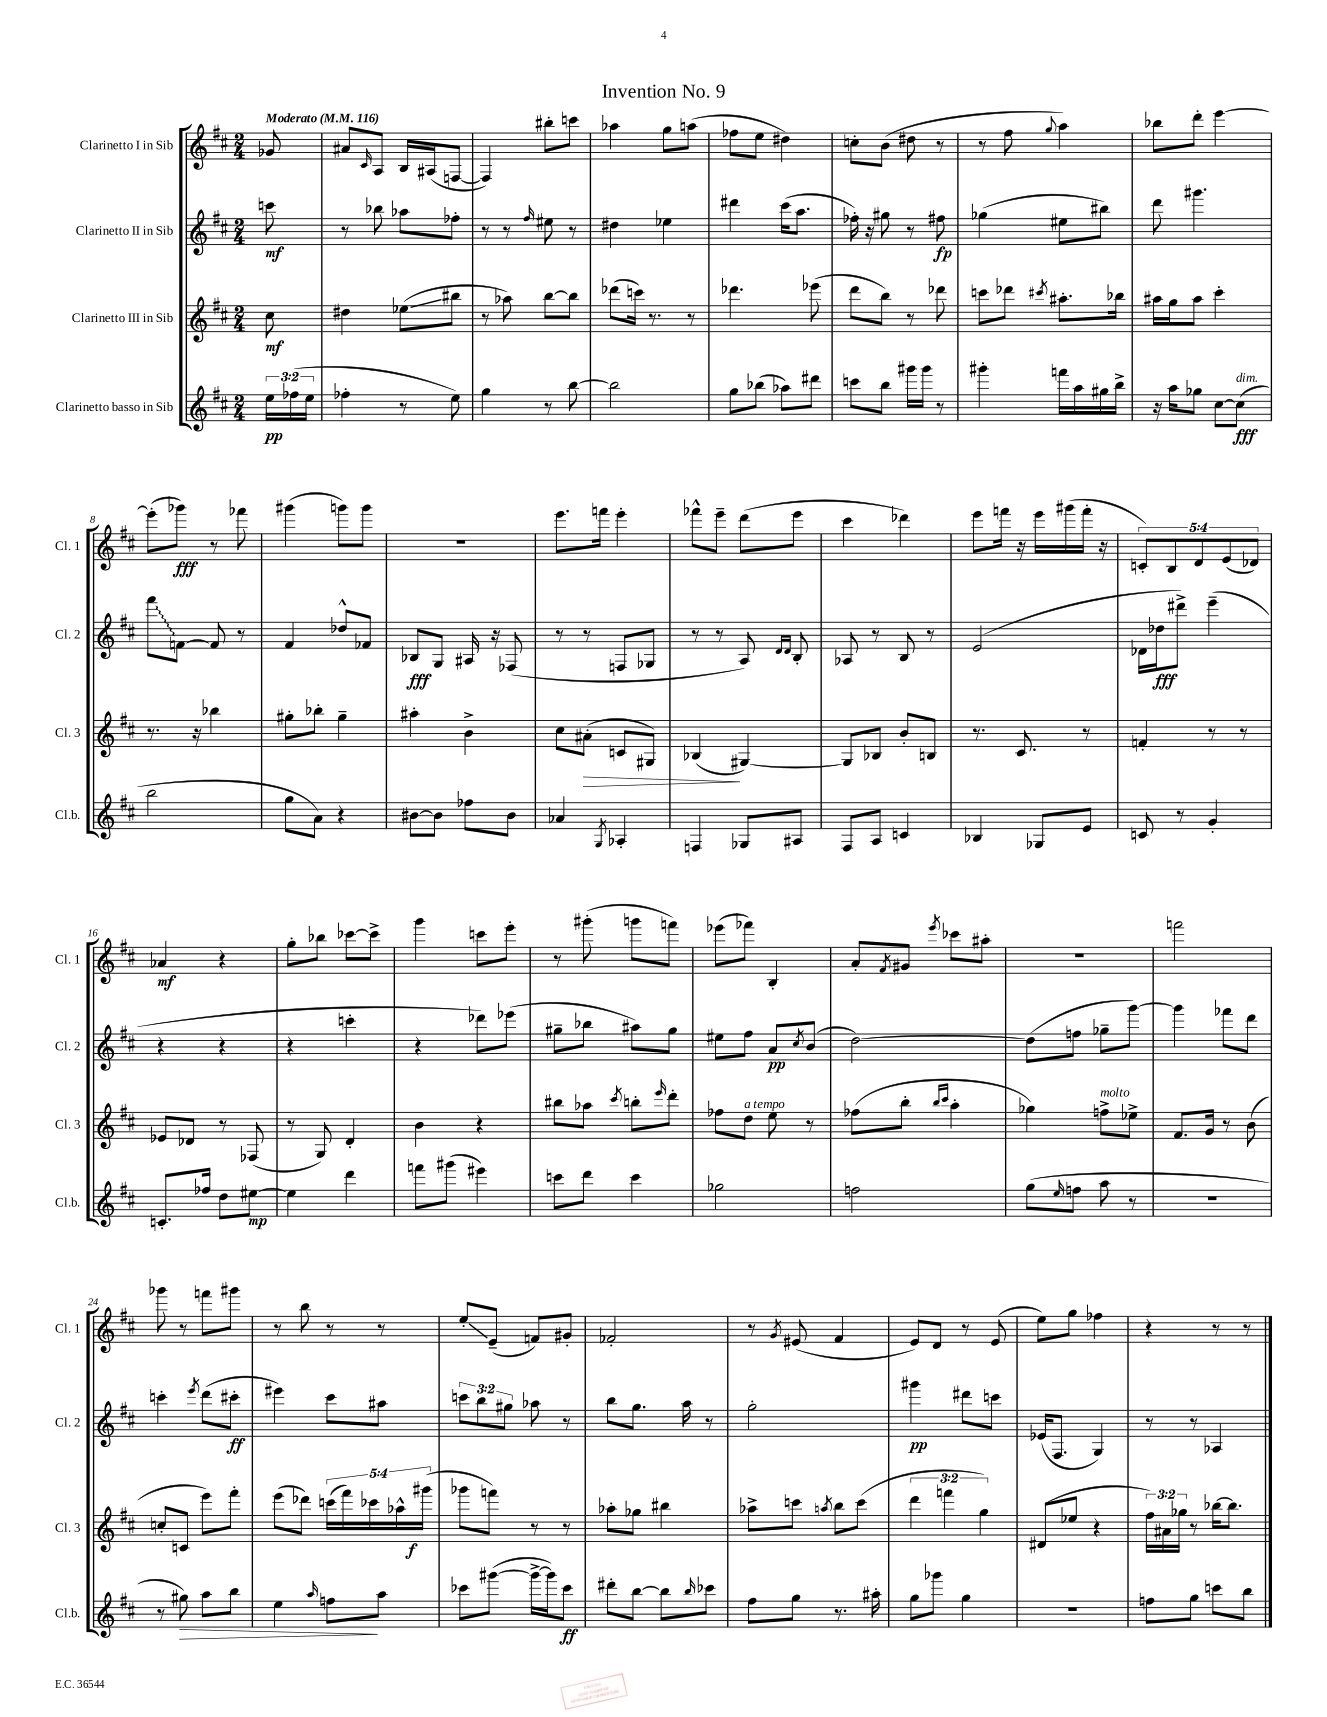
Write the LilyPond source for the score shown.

\header { title = "Invention No. 9" }
<<
\new StaffGroup <<
\new Staff = "s0" \with { instrumentName = "Clarinetto I in Sib" shortInstrumentName = "Cl. 1" } {
    \clef treble \key d \major \numericTimeSignature \time 2/4 \override Staff.TupletNumber.text = #tuplet-number::calc-fraction-text \partial 8 \tempo "Moderato" 4 = 116
    ges'8 |
    ais'8 \grace { cis'16 } a8 b16 ais16( f8~ |
    f4) bis''8-. c'''8 |
    aes''4 g''8 a''8( |
    fes''8 e''8 dis''4) |
    c''8-. b'8( dis''8 r8 |
    r8 fis''8 \appoggiatura { g''8 } a''4) |
    bes''8 d'''8-. e'''4~ |
    e'''8-.( ges'''8\fff) r8 fes'''8 |
    gis'''4( g'''8) g'''8 |
    r2 |
    e'''8. f'''16 e'''4-. |
    fes'''8-^ e'''8-- d'''8( e'''8 |
    cis'''4 des'''4) |
    e'''8 f'''16 r16 e'''16 gis'''16( f'''16-. r16 |
    \tuplet 5/4 { c'8-.) b8 d'8 e'8( des'8) } |
    aes'4\mf r4 |
    g''8-. bes''8 ces'''8~ ces'''8-> |
    g'''4 c'''8 e'''8-. |
    r8 gis'''8-.( g'''8 f'''8) |
    ees'''8( fes'''8) b4-. |
    a'8-. \acciaccatura { fis'8 } gis'8 \acciaccatura { e'''8 } ces'''8 ais''8-. |
    R2 |
    f'''2 |
    ges'''8 r8 f'''8 gis'''8 |
    r8 b''8 r8 r8 |
    e''8-.\glissando e'8--( f'8) gis'8-. |
    fes'2-. |
    r8 \acciaccatura { g'8 } eis'8( fis'4 |
    e'8) d'8 r8 e'8( |
    e''8) g''8 fes''4 |
    r4 r8 r8 \bar "|." |
}
\new Staff = "s1" \with { instrumentName = "Clarinetto II in Sib" shortInstrumentName = "Cl. 2" } {
    \clef treble \key d \major \numericTimeSignature \time 2/4 \override Staff.TupletNumber.text = #tuplet-number::calc-fraction-text \partial 8
    c'''8\mf |
    r8 bes''8 aes''8 fes''8-. |
    r8 r8 \grace { fis''16 } eis''8 r8 |
    dis''4 ees''4 |
    dis'''4 cis'''16( a''8. |
    fes''16-.) r16 gis''8 r8 fis''8\fp |
    ges''4( eis''8 bis''8) |
    d'''8 gis'''4. |
    \once \override Glissando.style = #'zigzag fis'''8\glissando f'8~ f'8 r8 |
    fis'4 des''8-^ fes'8 |
    bes8\fff g8 ais16 r16 fes8( |
    r8 r8 f8 ges8 |
    r8 r8 a8) \grace { d'16 d'16 } b8-. |
    aes8 r8 b8 r8 |
    e'2( |
    des'16 des''16\fff dis'''8->) e'''4--( |
    r4 r4 |
    r4 c'''4-. |
    r4 des'''8) ees'''8( |
    gis''8-- bes''8 ais''8) gis''8 |
    eis''8 fis''8 a'8\pp \acciaccatura { cis''8 } b'8( |
    d''2~) |
    d''8( f''8 ges''8-- g'''8~) |
    g'''4 fes'''8 d'''8 |
    c'''4-. \acciaccatura { e'''8 } d'''8( cis'''8-.\ff |
    eis'''4) cis'''8 ais''8 |
    \tuplet 3/2 { c'''8 b''8 gis''8 } aes''8 r8 |
    b''8 g''8. a''16 r8 |
    g''2-. |
    gis'''4\pp dis'''8 c'''8 |
    ees'16( fis8. g4) |
    r8 r8 aes4 \bar "|." |
}
\new Staff = "s2" \with { instrumentName = "Clarinetto III in Sib" shortInstrumentName = "Cl. 3" } {
    \clef treble \key d \major \numericTimeSignature \time 2/4 \override Staff.TupletNumber.text = #tuplet-number::calc-fraction-text \partial 8
    cis''8\mf |
    dis''4 ees''8\glissando( bis''8 |
    r8 aes''8) b''8~ b''8 |
    des'''8( c'''16) r8. r8 |
    des'''4. ees'''8( |
    d'''8 b''8) r8 des'''8 |
    c'''8 des'''8 \acciaccatura { cis'''8 } ais''8.-. bes''16 |
    ais''16 g''16 ais''8 cis'''4-. |
    r8. r16 bes''4 |
    gis''8-. bes''8-. gis''4-- |
    ais''4-. b'4-> |
    cis''8 ais'8-.\>( c'8 gis8) |
    bes4\!( gis4~) |
    gis8 bes8 b'8-. b8 |
    r8. cis'8. r8 |
    f'4-. r8 r8 |
    ees'8 des'8 r8 fes8( |
    r8 g8) d'4-. |
    b'4 r4 |
    bis''8 aes''8 \acciaccatura { cis'''8 } b''8-. \grace { e'''16 } d'''8-. |
    fes''8 d''8^\markup { \italic "a tempo" } e''8 r8 |
    fes''8( b''8-. \grace { b''16 cis'''16 } a''4-. |
    ges''4) f''8->^\markup { \italic "molto" } ees''8-> |
    fis'8. g'16 r8 b'8( |
    c''8-. c'8 e'''8) fis'''8-. |
    e'''8( des'''8) \tuplet 5/4 { c'''16( fis'''16) ces'''16 aes''16-^ gis'''16\f( } |
    ges'''8 f'''8) r8 r8 |
    aes''8-. ges''8 bis''4 |
    aes''8-> c'''8 \acciaccatura { a''8 } b''8 c'''8( |
    \tuplet 3/2 { d'''4 f'''4 g''4) } |
    dis'8( ees''8 r4 |
    \tuplet 3/2 { fis''16) ais'16 ges''16 } r8 bes''16~ bes''8. \bar "|." |
}
\new Staff = "s3" \with { instrumentName = "Clarinetto basso in Sib" shortInstrumentName = "Cl.b." } {
    \clef treble \key d \major \numericTimeSignature \time 2/4 \override Staff.TupletNumber.text = #tuplet-number::calc-fraction-text \partial 8
    \tuplet 3/2 { e''16\pp fes''16( e''16 } |
    fes''4-. r8 e''8) |
    g''4 r8 b''8~ |
    b''2 |
    g''8 bes''8( aes''8) dis'''8 |
    c'''8 b''8 gis'''16 gis'''16 r8 |
    gis'''4-. f'''16 a''16 gis''16 b''16-> |
    r16 a''16 ges''8 cis''8~ cis''8\fff^\markup { \italic "dim." }( |
    b''2 |
    g''8 a'8) r4 |
    bis'8~ bis'8 fes''8 bis'8 |
    aes'4 \acciaccatura { g8 } aes4-. |
    f4 ges8 ais8 |
    fis8 a8 c'4 |
    bes4 ges8 e'8 |
    c'8 r8 g'4-. |
    c'8.-. fes''16 d''8 eis''8~\mp |
    eis''4 d'''4 |
    f'''8 gis'''8( eis'''4) |
    c'''8 d'''8 c'''4 |
    ges''2 |
    f''2 |
    g''8( \grace { e''16 } f''8 a''8 r8 |
    R2 |
    r8 gis''8\>) a''8 b''8 |
    e''4 \grace { a''16 } f''8\! a''8 |
    ces'''8 gis'''8~( gis'''16~-> gis'''16) ces'''8\ff |
    dis'''8-. b''8~ b''8 \grace { b''16 } ces'''8 |
    fis''8 g''8 r8. ais''16-. |
    g''8 ges'''8 g''4 |
    R2 |
    f''8 g''8 c'''8 b''8 \bar "|." |
}
>>
>>
